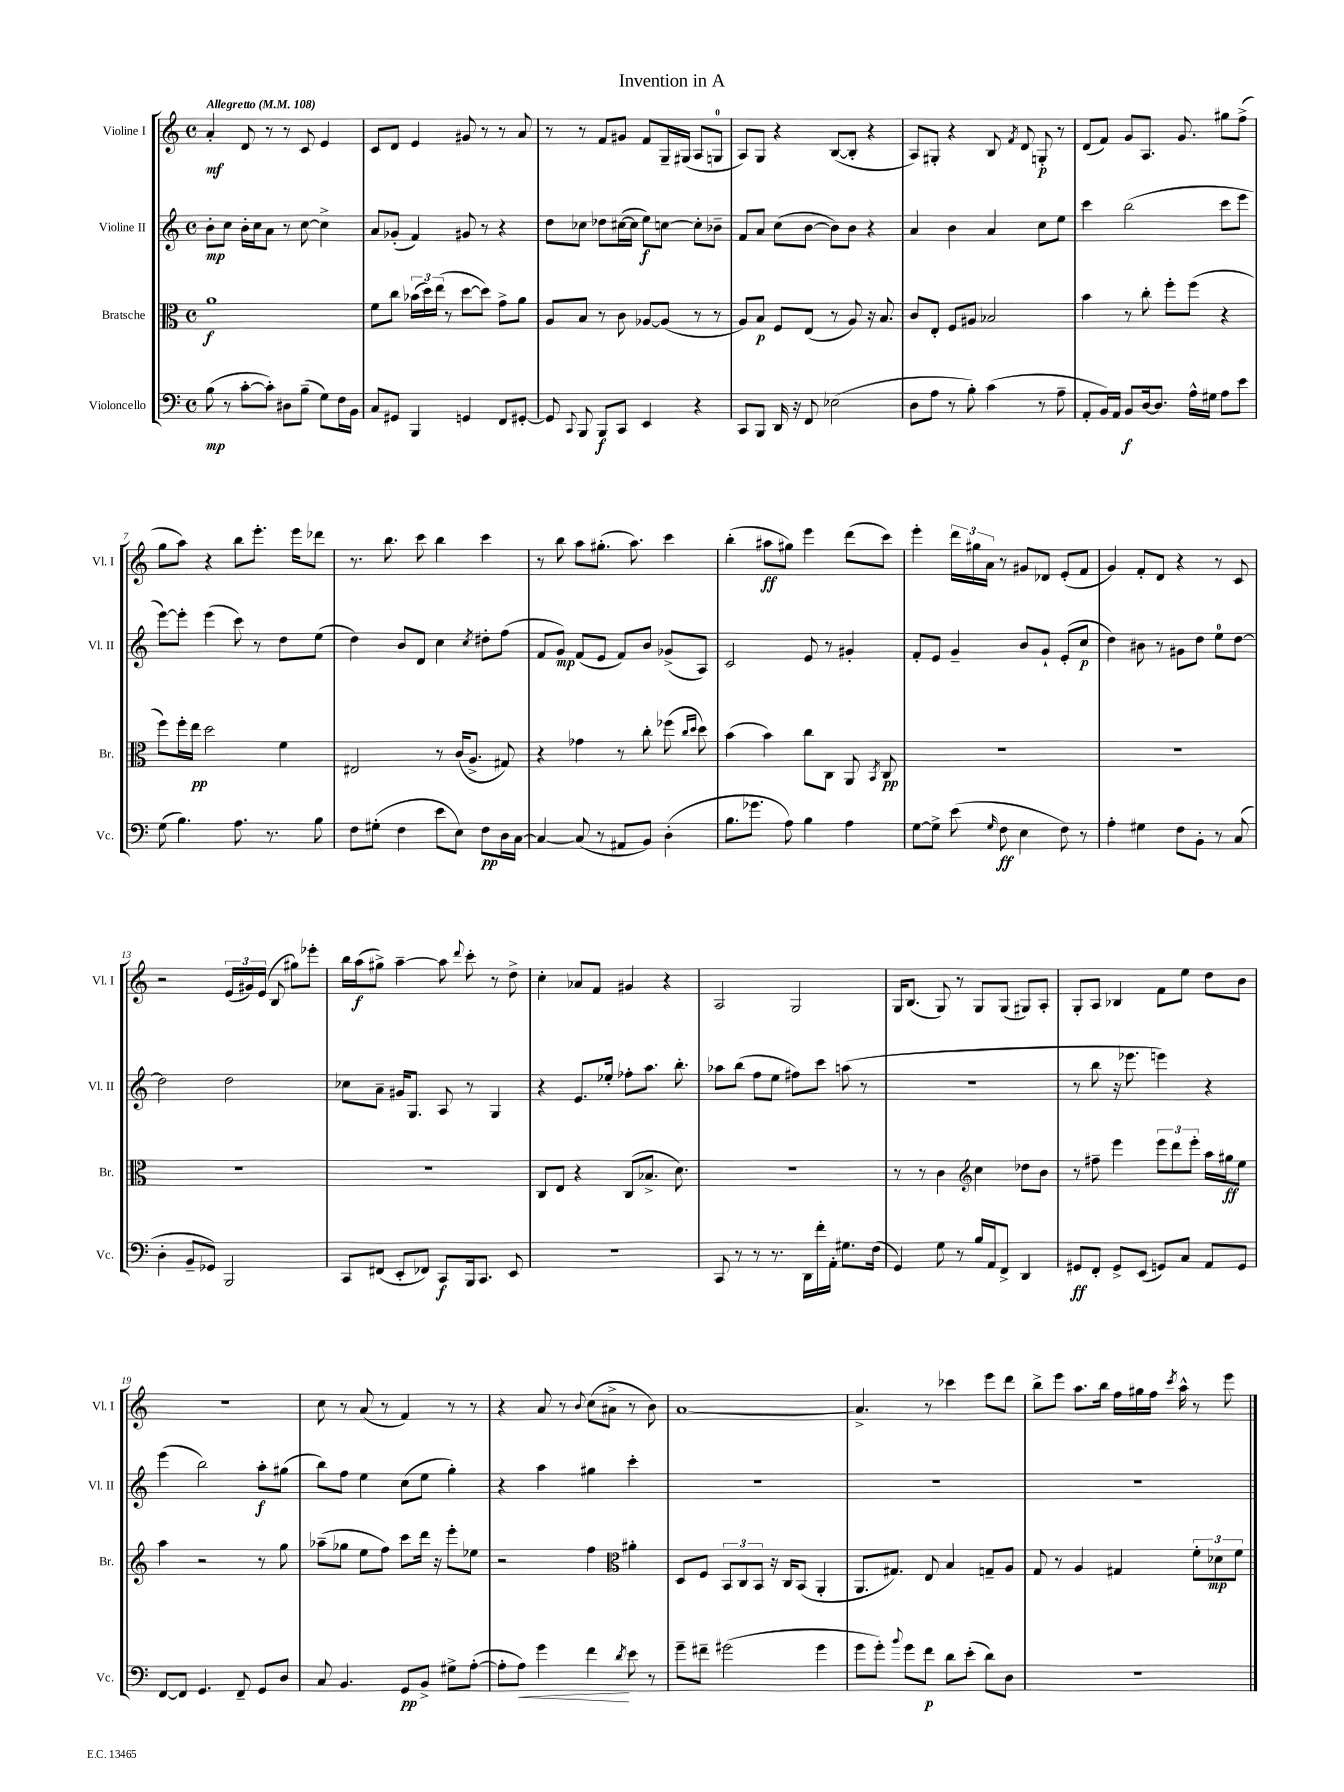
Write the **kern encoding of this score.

**kern	**kern	**kern	**kern
*staff4	*staff3	*staff2	*staff1
*clefF4	*clefC3	*clefG2	*clefG2
*k[]	*k[]	*k[]	*k[]
*M4/4	*M4/4	*M4/4	*M4/4
*met(c)	*met(c)	*met(c)	*met(c)
*MM108	*MM108	*MM108	*MM108
(8B	1a	8b'	4a'
8r	.	8cc	.
[8c'	.	16b'	8d
.	.	16cc	.
8c'])	.	8a	8r
8D#	.	8r	8r
(8B~	.	[8cc	8c
8G)	.	4cc^]	4e
16F	.	.	.
16BB	.	.	.
=	=	=	=
8C	8f	8a	8c
8GG#	8cc	(8g-'	8d
4BBB	(24b-	4f)	4e
.	24dd)	.	.
.	(24ee	.	.
.	8r	.	.
4GG	[8dd	8g#	8g#
.	8dd])	8r	8r
8FF	8g^	4r	8r
[8GG#'	8a	.	8a
=	=	=	=
8GG#]	8A	8dd	8r
8qqCC	.	.	.
8BBB	8B	8cc-	8r
8BBB	8r	8dd-	8f
8CC	8c	([16cc#	8g#
.	.	16cc#]	.
4EE	[8A-	8ee)	8f
.	(8A-]	[8cc	16G~
.	.	.	(16G#
4r	8r	8cc']	8A
.	8r	8b-~	8G
=	=	=	=
8CC	8A)	8f	8A)
8BBB	8B	8a	8G
16DD	8F	(8cc	4r
16r	.	.	.
8FF	(8E	[8b	.
(2E-	8r	8b])	([8B
.	8A)	8b	8B']
.	16r	4r	4r
.	8.B	.	.
=	=	=	=
8D	8c	4a	8A)
8A	8E'	.	8G#'
8r	8F	4b	4r
8B')	8A#	.	.
(4c	2B-	4a	8B
.	.	.	8qf
.	.	.	8d
8r	.	8cc	8G'
8A~	.	8ee	8r
=	=	=	=
8AA'	4b	4ccc	(8d
16BB)	.	.	8f)
16AA	.	.	.
8BB	8r	(2bb	8g
[16D	8cc'	.	8.A
8.D]	.	.	.
.	8ff'	.	.
.	.	.	8.g
16A^^	(8ff	.	.
16G#	.	.	.
8A	4r	8ccc	8gg#
8e	.	8eee	(8ff^
=	=	=	=
(8G	8ff)	[8eee)	8gg
4.B)	16ff'	8eee']	8aa)
.	16ee	.	.
.	2dd	(4eee	4r
8.A	.	8ccc)	8bb
.	.	8r	8.eee'
8.r	.	.	.
.	4f	8dd	.
.	.	.	16eee
8B	.	(8ee	8ddd-
=	=	=	=
8F	2E#	4dd)	8.r
(8G#'	.	.	.
.	.	.	8.bb
4F	.	8b	.
.	.	8d	8ccc
8e	8r	4cc	4bb
8E)	(16c	.	.
.	8.A^	.	.
.	.	8qcc	.
8F	.	8dd#'	4ccc
16D	8G#)	(8ff	.
[16C	.	.	.
=	=	=	=
4C_	4r	8f	8r
.	.	8g)	8bb
(8C]	4g-	(8f	8aa
8r	.	8e	(8.gg#'
8AA#	8r	8f)	.
.	.	.	8.aa)
8BB)	8cc'	8b	.
(4D'	(8ff-	(8g-^	4ccc
.	16qqcc	.	.
.	16qqdd	.	.
.	8dd)	8A)	.
=	=	=	=
8.B	(4b	2c	(4bb'
8.g-	.	.	.
.	4b)	.	8aa#
8A)	.	.	8gg#)
4B	8cc	8e	4eee
.	8C	8r	.
4A	8AA	4g#'	(8ddd
.	8qBB	.	.
.	8C	.	8ccc)
=	=	=	=
[8G	1r	8f'	4eee'
8G^]	.	8e	.
(8e	.	4g~	24ddd
.	.	.	24gg#
.	.	.	24a
16qqG	.	.	.
8F	.	.	8r
4E	.	8b	8g#
.	.	8g`	8d-
8F)	.	(8e'	(8e'
8r	.	8cc	8f
=	=	=	=
4A'	1r	4dd)	4g)
4G#	.	8b#	8f'
.	.	8r	8d
8F	.	8g#	4r
8BB'	.	8dd	.
8r	.	8ee	8r
(8C	.	[8dd	8c
=	=	=	=
4D'	1r	2dd]	2r
8BB~	.	.	.
8GG-)	.	.	.
2BBB	.	2dd	(24e
.	.	.	24g#)
.	.	.	(24e
.	.	.	8B
.	.	.	8gg#)
.	.	.	8eee-'
=	=	=	=
8CC	1r	8cc-	16bb
.	.	.	(16aa
(8FF#	.	8a~	8gg#^)
8EE'	.	16g#	[4aa~
.	.	8.G	.
8FF-)	.	.	.
8CC	.	8A	8aa]
.	.	.	8qqddd
16BBB	.	8r	8ccc'
8.CC	.	.	.
.	.	4G	8r
8EE	.	.	8dd^
=	=	=	=
1r	8C	4r	4cc'
.	8E	.	.
.	4r	8.e	8a-
.	.	.	8f
.	.	16ee-'	.
.	(8C	8ff-'	4g#
.	8.B-^	8.aa	.
.	.	.	4r
.	8.d)	8.bb'	.
=	=	=	=
8CC	1r	8aa-	2A
8r	.	(8bb	.
8r	.	8ff	.
8.r	.	8ee	.
.	.	8ff#)	2G
16DD	.	.	.
16f'	.	8ccc	.
16AA'	.	.	.
8.G#	.	(8aa	.
.	.	8r	.
(16F	.	.	.
=	=	=	=
4GG)	8r	1r	16G
.	.	.	(8.B
.	8r	.	.
8G	4c	.	8G)
8r	.	.	8r
*	*clefG2	*	*
16B	4cc	.	8G
16AA	.	.	.
8FF^	.	.	(8G
4DD	8dd-	.	8G#)
.	8b	.	8A'
=	=	=	=
8GG#	8r	8r	8G'
8FF'	8ff#~	8bb	8A
8GG#^	4eee	16r	4B-
.	.	8.eee-	.
(8EE	.	.	.
8GG)	12eee	4eee)	8f
.	12ddd	.	.
8C	.	.	8ee
.	12eee'	.	.
8AA	16aa	4r	8dd
.	16gg#	.	.
8GG	8ee	.	8b
=	=	=	=
[8FF	4aa	(4eee	1r
8FF]	.	.	.
4.GG	2r	2bb)	.
8FF~	.	.	.
8GG	8r	8aa'	.
8D	8gg	(8gg#	.
=	=	=	=
8C	(8aa-~	8bb)	8cc
4.BB	8gg-	8ff	8r
.	8ee	4ee	(8a
.	8ff)	.	8r
8GG	8ccc	(8cc	4f)
8BB^	16ddd	8ee	.
.	16r	.	.
8G#^	8eee'	4gg')	8r
([8A'	8ee-	.	8r
=	=	=	=
8A']	2r	4r	4r
8A)	.	.	.
4g	.	4aa	8a
.	.	.	8r
.	.	.	8qqb
4f	4ff	4gg#	(8cc
.	.	.	8a#^
*	*clefC3	*	*
8qd	.	.	.
8e	4a#'	4ccc'	8r
8r	.	.	8b)
=	=	=	=
8g~	8D	1r	[1a
8f#~	8F	.	.
(2g#	12BB	.	.
.	12C	.	.
.	12BB	.	.
.	16r	.	.
.	16C	.	.
.	(8BB	.	.
4g#	4AA'	.	.
=	=	=	=
8g	8.AA	1r	4.a^]
8g')	.	.	.
.	8.G#)	.	.
8qqb	.	.	.
8g	.	.	.
8f	8E	.	8r
8d	4B	.	4ccc-
(8e'	.	.	.
8d)	8G~	.	8eee
8D	8A	.	8ddd
=	=	=	=
1r	8G	1r	8bb^
.	8r	.	8eee
.	4A	.	8.aa
.	.	.	16bb
.	4G#	.	16ff
.	.	.	16gg#
.	.	.	16ff
.	.	.	8qccc
.	.	.	16aa^^
.	12f'	.	8r
.	12d-	.	.
.	.	.	8eee
.	12f	.	.
==	==	==	==
*-	*-	*-	*-
